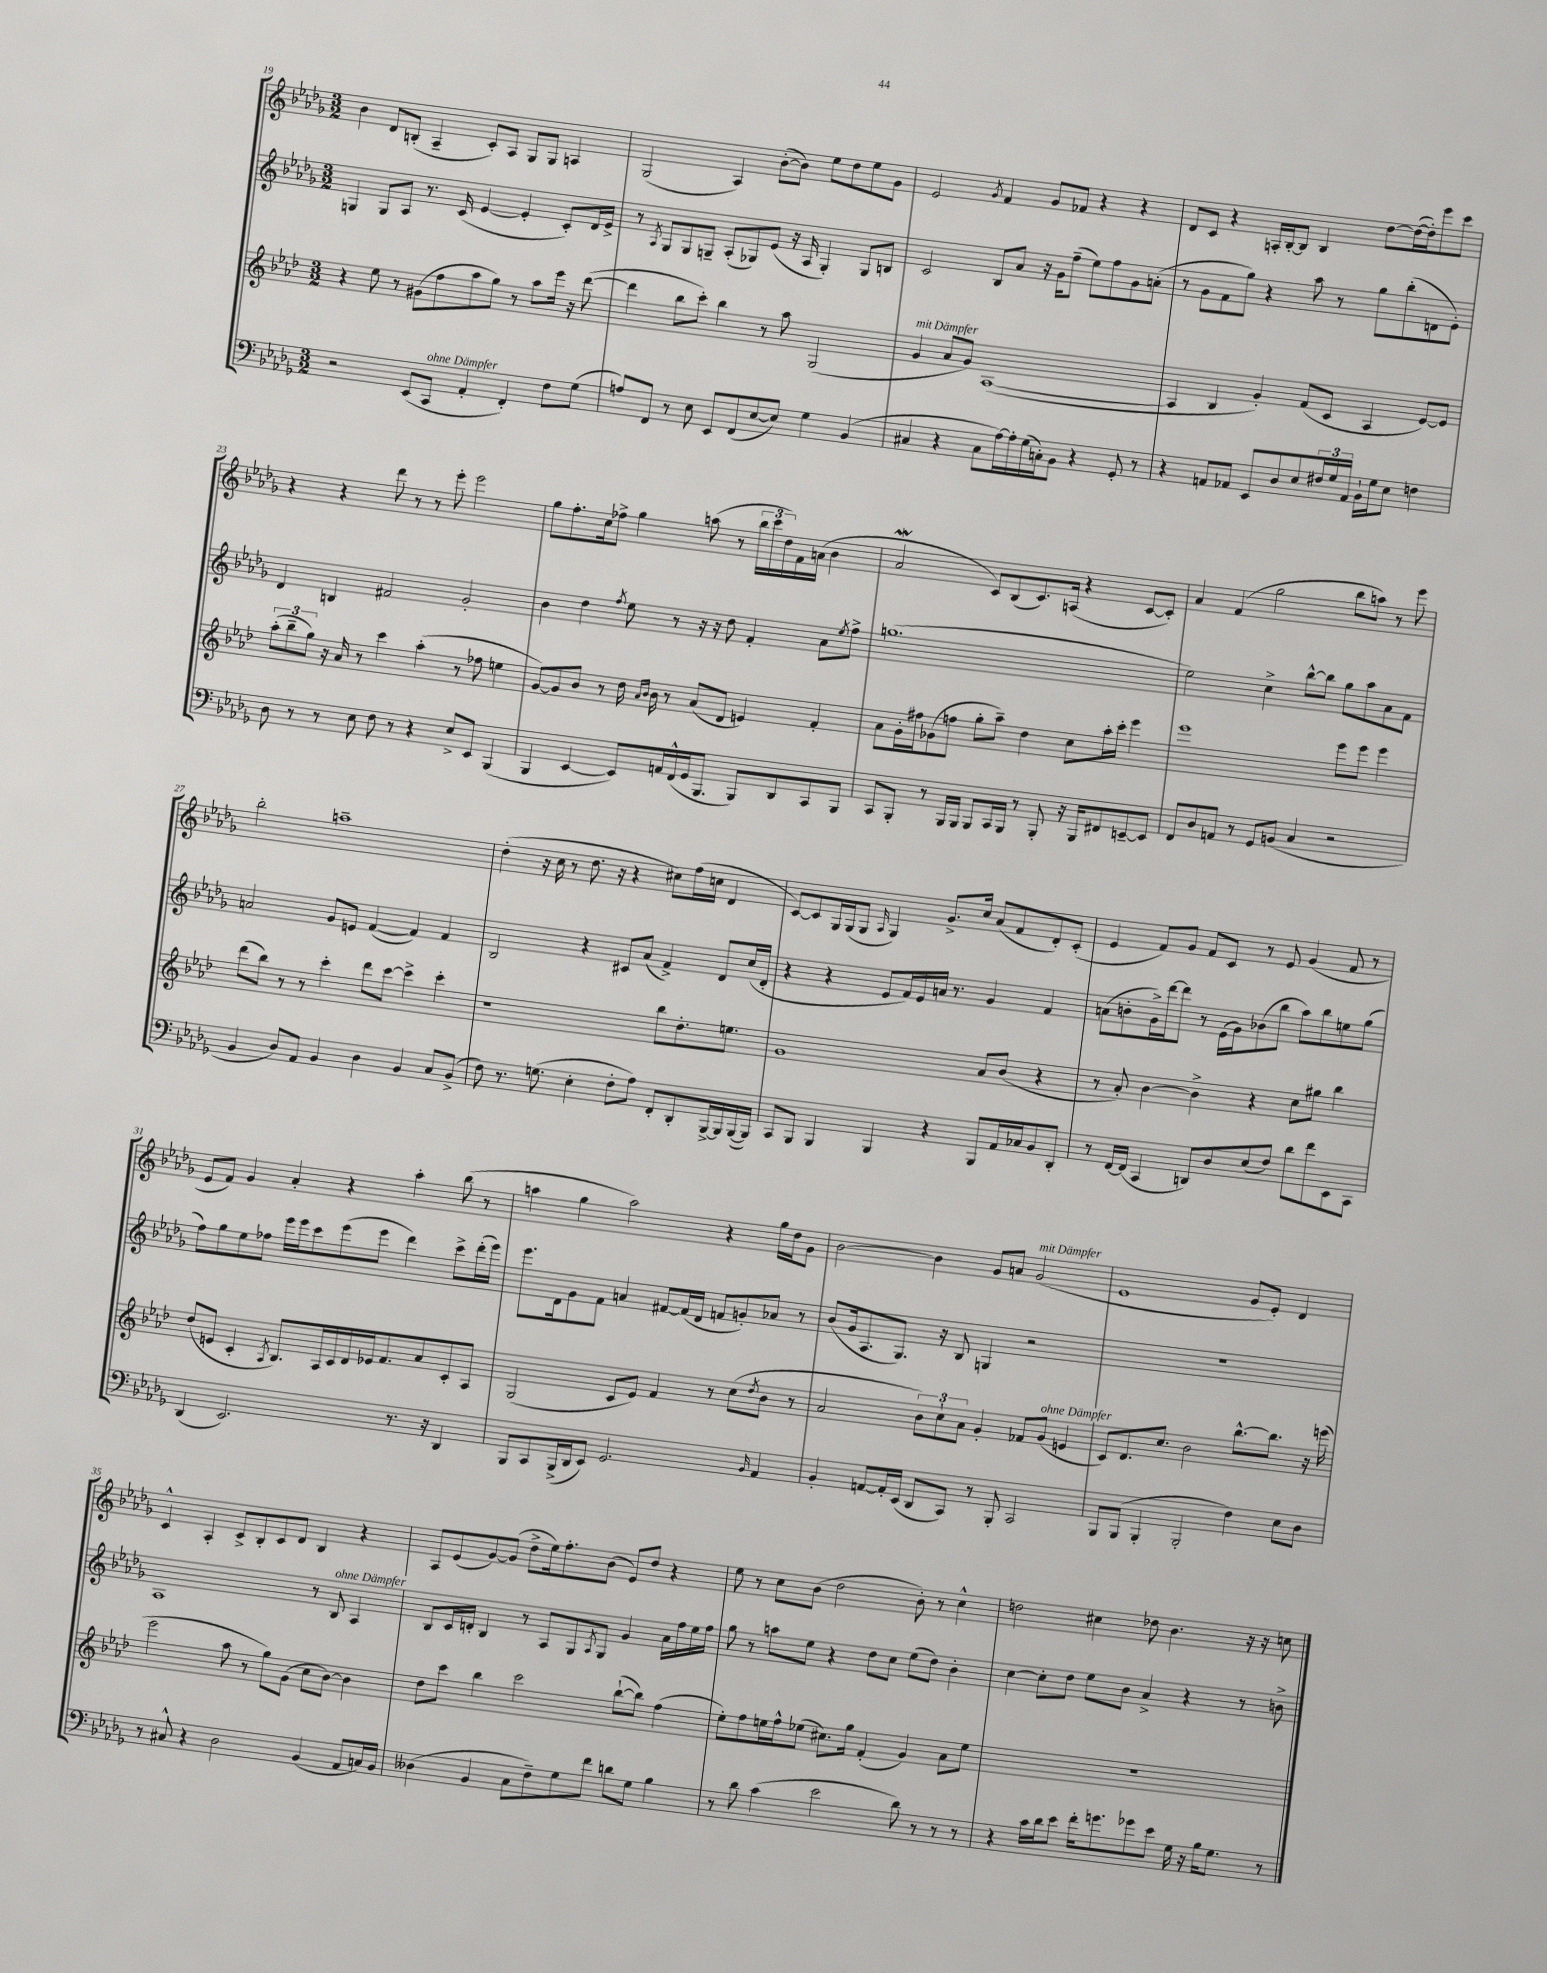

**kern	**kern	**kern	**kern
*part4	*part3	*part2	*part1
*staff4	*staff3	*staff2	*staff1
*clefF4	*clefG2	*clefG2	*clefG2
*k[b-e-a-d-g-]	*k[b-e-a-d-]	*k[b-e-a-d-g-]	*k[b-e-a-d-g-]
*M3/2	*M3/2	*M3/2	*M3/2
=19	=19	=19	=19
2r	4r	4Gn/	4b-\
.	8ee-\	8G/L	8d-/L
.	8r	8A-/J	(8Bn'/J
(8EE-/L	(8g#X\L	8.r	4A-~/
!LO:TX:a:i:t=ohne Dämpfer	!	!	!
8CC/J	8ff\	.	.
.	.	(16c/	.
4AA-'/	8aa-\	[4e-/	8c'/L)
.	8gg\J)	.	8A-/J
4FF'/)	8r	4e-'/]	8G-/L
.	8aa-\L	.	8G-/J
8F\L	16eee-\Jk	8c'/L)	4An/
.	16r	.	.
(8G-\J	([8ddd-\	16d-/L	.
.	.	16e-^/JJ	.
=20	=20	=20	=20
8An/L)	4ddd-\]	8r	(2G-/
.	.	8qA-/	.
8FF/J	.	8G-/L	.
8r	8bb-\L	8G-/	.
8E-\	8ccc'\J)	8Gn~/J	.
8EE-/L	4bb-\	(8A-'/L	4A-/)
(8FF/	.	8G-X/)	.
[8E-/	8r	(8e-/J	([8b-'\L
8E-/J])	8aa-\	16r	8b-\J])
.	.	16A-/	.
4G-\	(2G/	4G-'/)	8ee-\L
.	.	.	8dd-\
(4BB-/	.	8G-/L	8ee-\
.	.	8Bn/J	8g-\J
=21	=21	=21	=21
!	!LO:TX:a:i:t=mit Dämpfer	!	!
4C#X/	4g/	2c/	2e-/
4r	8a-/L	.	.
.	8g/J)	.	.
.	.	.	8qg-/
8C#\L	([1A-	8B-/L	4f/
[16A-\L)	.	8a-/J	.
16A-'\]	.	.	.
(16G-\	.	16r	8g-/L
16Cn'\J)	.	16g-\KL	.
8BB-\J	.	(8ff~\J	8f-X/J
4r	.	8ee-\L)	4r
.	.	8ff\	.
8GG-'/	.	8g-\	4r
8r	.	(8an'\J	.
=22	=22	=22	=22
4r	4A-/]	8r	8d-/L
.	.	8g-\L	8c/J
8AAn/L	4B-/	8f\	4r
8AA-X/J	.	8gg-\J)	.
8EE-/L	4g'/)	4r	16An'/LL
.	.	.	[16B-'/J
8D-/	.	.	8B-/J]
8E-/	(8f/L	8aa-\	4B-/
24F#X/L	8c/J	8r	.
24G-/	.	.	.
24AA-/JJ	.	.	.
16BB-`\LL	4A-/	8gg-\L	[8dd-\L
16G-\J	.	.	.
8E-\J	.	(8bb-'\	(16dd-\L_
.	.	.	16dd-'\J])
4Fn\	[8e-/L)	8dn\	8eee-\
.	8e-/J]	8e-'\J)	8ccc\J
!!LO:LB:g=z
=23	=23	=23	=23
8D-\	(12aa-'\L	4d-/	4r
.	12bb-~\	.	.
8r	.	.	.
.	12gg\J)	.	.
8r	16r	4Bn/	4r
.	16a-/	.	.
8E-\	8r	.	.
8F\	4ccc\	2f#X/	8ddd-\
8r	.	.	8r
4r	(4aa-'\	.	8r
.	.	.	8eee-'\
8E-^/L	8r	2g-'/	2eee-\
8EE-/J	8ff-X\	.	.
(4BBB-/	4een\	.	.
=24	=24	=24	=24
4BBB-/	[8g/L)	4b-\	8gg-\L
.	8g/]	.	8.ff'\
[4EE-/	8b-/J	4dd-\	.
.	.	.	16cc\k
.	8r	.	8ff-X^\J
.	.	8qff/	.
8EE-/L])	16dd-\	8ee-\	4gg-\
.	16qqa-/LL	.	.
.	16qqb-/JJ	.	.
.	16b-\	.	.
16AAn/L	8r	8r	.
(16FF^^/	.	.	.
16GG-/J	(8a-/L	16r	(8aan\
8.BBB-/J	.	16r	.
.	8d-/J	8dd-\	8r
8BBB-/L)	4en/)	4f'/	24bb-\LL
.	.	.	24ccc\
.	.	.	24dd-\)
8DD-/	.	.	16f\
.	.	.	(16an\JJ
8CC/	4f'/	8a-\L	4b-\
.	.	8qee-/	.
8BBB-/J	.	8ff^\J	.
=25	=25	=25	=25
8CC/L	8a-\L	(1.ggn	2a-W/
8BBB-'/J	16g'\L	.	.
.	16ff#X\J	.	.
8r	(8g-X\	.	.
16BBB-/LL	8ffn\J	.	.
16BBB-/JJ	.	.	.
8BBB-/L	8gg'\L	.	8c/L)
16CC/L	8aa-~\J)	.	(8B-/
16BBB-/JJ	.	.	.
8r	4dd-\	.	8.c/)
8BBB-'/	.	.	.
.	.	.	(16An/Jk
16r	8cc\L	.	4r
16BBB-/KL	.	.	.
8FF#X/	16aa-'\L	.	.
.	16ccc'\JJ	.	.
[8EEn~/	4eee-\	.	[8c/L
8EE/J]	.	.	8c'/J])
=26	=26	=26	=26
8FF/L	1eee-	2ee-\)	4a-/
8D-/	.	.	.
8AAn/J	.	.	(4f/
8r	.	.	.
8GG-/L	.	4cc^\	2gg-\
(8BBn/J	.	.	.
4C/	.	[8bb-^^\L	.
.	.	8bb-\J]	.
2r	8eee-\L	8gg-\L	8bb-\L
.	8eee-\J	8aa-\	8aan\J)
.	4eee-\	8a-\	8r
.	.	8f\J	8eee-\
!!LO:LB:g=z
=27	=27	=27	=27
4BB-/	(8ddd-\L	2an/	2bb-'\
.	8bb-\J)	.	.
8D-/L)	8r	.	.
8AA-/J	8r	.	.
4BB-/	4ccc'\	8g-/L	1aan~
.	.	8en/J	.
4D-\	8ddd-\L	([4f/	.
.	[8ccc\J	.	.
4BB-/	4ccc^\]	4f/])	.
8C/L	4ccc'\	4f/	.
(8BB-^/J	.	.	.
=28	=28	=28	=28
8F\)	1r	2B-/	(4dd-'\
8.r	.	.	.
.	.	.	16r
(8.Gn\	.	.	16cc\
.	.	.	8r
4E-'\	.	4r	8.dd-\
.	.	.	16r
8F'\L	.	8c#X/L	4r
8A-\J)	.	(8a-/J	.
8FF'/L	8bb-\L	4f^/)	8cc#X\L)
8DD-'/	8.dd-'\	.	(16ff\L
.	.	.	16ccn\JJ
[16BBB-^/L	.	8d-/L	4d-/
16BBB-/]	8.een\J	.	.
([16BBB-/	.	(16cc/L	.
16BBB-/JJ])	.	16d-'/JJ	.
=29	=29	=29	=29
8CC/L	1g	4r	[8c/L)
8BBB-/J	.	.	8c/]
4BBB-/	.	4r	16G-/L
.	.	.	(16G-/J
.	.	.	8G-/J
.	.	.	16qqA-/
4BBB-/	.	8e-/L	4G-/)
.	.	16f/L)	.
.	.	16e-/	.
4r	.	16an/JJ	8.g-^/L
.	.	8.r	.
.	.	.	16cc/Jk
8BBB-/L	8a-/L	4g-/	(8a-/L
16AA-/L	(8b-/J	.	8f/
16C-X/J	.	.	.
8BB-/	4r	4f/	8d-'/)
8DD-'/J	.	.	(8c'/J
=30	=30	=30	=30
8r	8r	(8an\L	4e-/
[16FF/LL	8a-'/)	8bn'\	.
(16FF/JJ]	.	.	.
4CC/	[4b-\	16g-^\L)	8f/L)
.	.	[16ddd-\J	.
.	.	8ddd-\J]	8g-/J
8DDn/L)	4b-^\]	8r	8f/L
8D-/	.	(16e-\LL	8c/J
.	.	16g-\J)	.
(8E-/	4r	(8b-X\	8r
8F/J)	.	8bb-\J	8e-/
8d-\L	8cc\L	8aa-\L)	(4g-/
8f\	8gg#X\J	8bb-\	.
8EE-\	4bb-\	8een\	8f/
8CC\J	.	(8gg-\J	8r
!!LO:LB:g=z
=31	=31	=31	=31
(4DD-/	(8dd-/L	8ff\L)	8e-/L
.	8en/J	8gg-\	8f/J)
2.EE-/)	4c'/	8ee-\	4g-/
.	.	8ff-X\J	.
.	8qA-/	.	.
.	8.B-/L)	16eee-\LL	4a-'/
.	.	16eee-\J	.
.	.	8ccc\	.
.	16A-/L	.	.
.	16c/	(8eee-\	4r
.	16d-/	.	.
.	16e-X/J	8eee-\J	.
.	8.f/	.	.
8.r	.	4ddd-\)	4aa-'\
.	8a-/	.	.
16r	.	.	.
4DD-/	8c'/	8ccc^\L	(8bb-\
.	8A-/J	(16ddd-'\L	8r
.	.	16eee-\JJ)	.
=32	=32	=32	=32
8BBB-/L	(2G/	8.eee-\L	4aan\
8CC/	.	.	.
.	.	16d-\k	.
(16BBB-^/L	.	8g-\	4gg-\
16DD-/J	.	.	.
8EE-/J)	.	8f\J	.
2.GG-/	8c/L	4an/	2aa\)
.	8e-/J)	.	.
.	4f/	[8f#X/L	.
.	.	(16f#/L]	.
.	.	16d-/JJ	.
.	8r	8fn/L	4r
.	(8cc\L	8gn'/)	.
16qqBB-/	8qdd-/	.	.
4AA-/	8b-\J	8a-X/J	16gg-\LL
.	.	.	16dd-\J
.	8r	8r	8g-\J
=33	=33	=33	=33
4BB-'/	2a-/	(8b-/L	[2b-\
.	.	16g-/k	.
.	.	8.A-/	.
[8AAn/L	.	.	.
16AA'/L]	.	8.G-/J)	.
(16EE-/JJ	.	.	.
8DD-/L	12b-\L)	.	4b-\]
.	.	16r	.
.	12cc`\	.	.
8CC/J)	.	8B-/	.
.	12a-\J	.	.
8r	4g'/	4Gn/	8g-/L
8BBB-'/	.	.	8an/J
!	!	!	!LO:TX:a:i:t=mit Dämpfer
2CC/	8f-X/L	2r	(2g-/
!	!LO:TX:a:i:t=ohne Dämpfer	!	!
.	(8g/J	.	.
.	4en/	.	.
=34	=34	=34	=34
8BBB-/L	8c/L)	1.r	1e-
(8BBB-/J	8.d-/	.	.
4BBB-'/	.	.	.
.	8.cc/J	.	.
2BBB-'/	2b-\	.	.
4F\)	[8.bb-^^\L	.	8g-/L
.	.	.	8e-'/J)
.	8.bb-\J]	.	.
8E-\L	.	.	4d-/
8D-\J	16r	.	.
.	(16eeen\	.	.
!!LO:LB:g=z
=35	=35	=35	=35
8r	2eee-\	1A-	4c^^/
8C#X^^/	.	.	.
4r	.	.	4A-'/
2D-\	8aa-\	.	8c^/L
.	8r	.	8B-'/
.	8gg\L)	.	8c/
.	(8g\J	.	8d-/J
(4BB-/	8cc\L	8r	4B-/
!	!	!LO:TX:a:i:t=ohne Dämpfer	!
.	[8b-\J)	8B-/	.
8AA-/L	4b-\]	4A-/	4r
16Cn/L)	.	.	.
16BB-/JJ	.	.	.
=36	=36	=36	=36
(4D--X\	8dd-\L	8B-/L	8A-/L
.	8ccc\J	16c/L	(8e-/
.	.	16dn'/JJ	.
4BB-/	4bb-\	4B-/	[8g-/)
.	.	.	(8g-/J]
8C\L	2ccc\	8r	8dd-^\L
8F~\)	.	8A-/L	16ee-\k)
.	.	.	8.ff'\
8G-\	.	8G-/	.
.	.	8qA-/	.
8f\J	.	8G-/J	(8b-\J
8dn\L	([8bb-`\L	4g-/	8e-/L)
8G-\J	8bb-\J])	.	8dd-/J
4B-\	(4ff\	16a-\LL	4r
.	.	16ff\	.
.	.	16ee-\	.
.	.	16ff\JJ	.
=37	=37	=37	=37
8r	8ee-'\L)	8gg-\	8ee-\
8d-\	8ff\	8r	8r
(4c\	16een\L	8aan\L	8cc\L
.	16ff^^\J	.	.
.	(8ee-X\J	8ee-\J	(8b-\J
2e-\	8.cc#X\L)	4r	2dd-\
.	16gg\Jk	.	.
.	(4f'/	8dd-\L	.
.	.	8cc\J	.
8d-\)	4g/)	(8ee-\L	8b-'\)
8r	.	8dd-\J)	8r
8r	8a-\L	4b-'\	4cc^^\
8r	8ee-\J	.	.
=38	=38	=38	=38
4r	1.r	[4cc\	2ddn\
16c\LL	.	8cc'\L]	.
16d-\J	.	.	.
8e-\J	.	8dd-\J	.
16f'\KL	.	8ee-\L	4cc#X\
8.gn\	.	.	.
.	.	8b-\J	.
8g-X\	.	4a-^/	8dd-X\
8e-\J	.	.	4.b-\
16G-\	.	4r	.
16r	.	.	.
16B-\KL	.	.	.
8.G-\J	.	.	.
.	.	8r	16r
.	.	.	16r
8r	.	8bn^\	8ccn\
==	==	==	==
*-	*-	*-	*-
